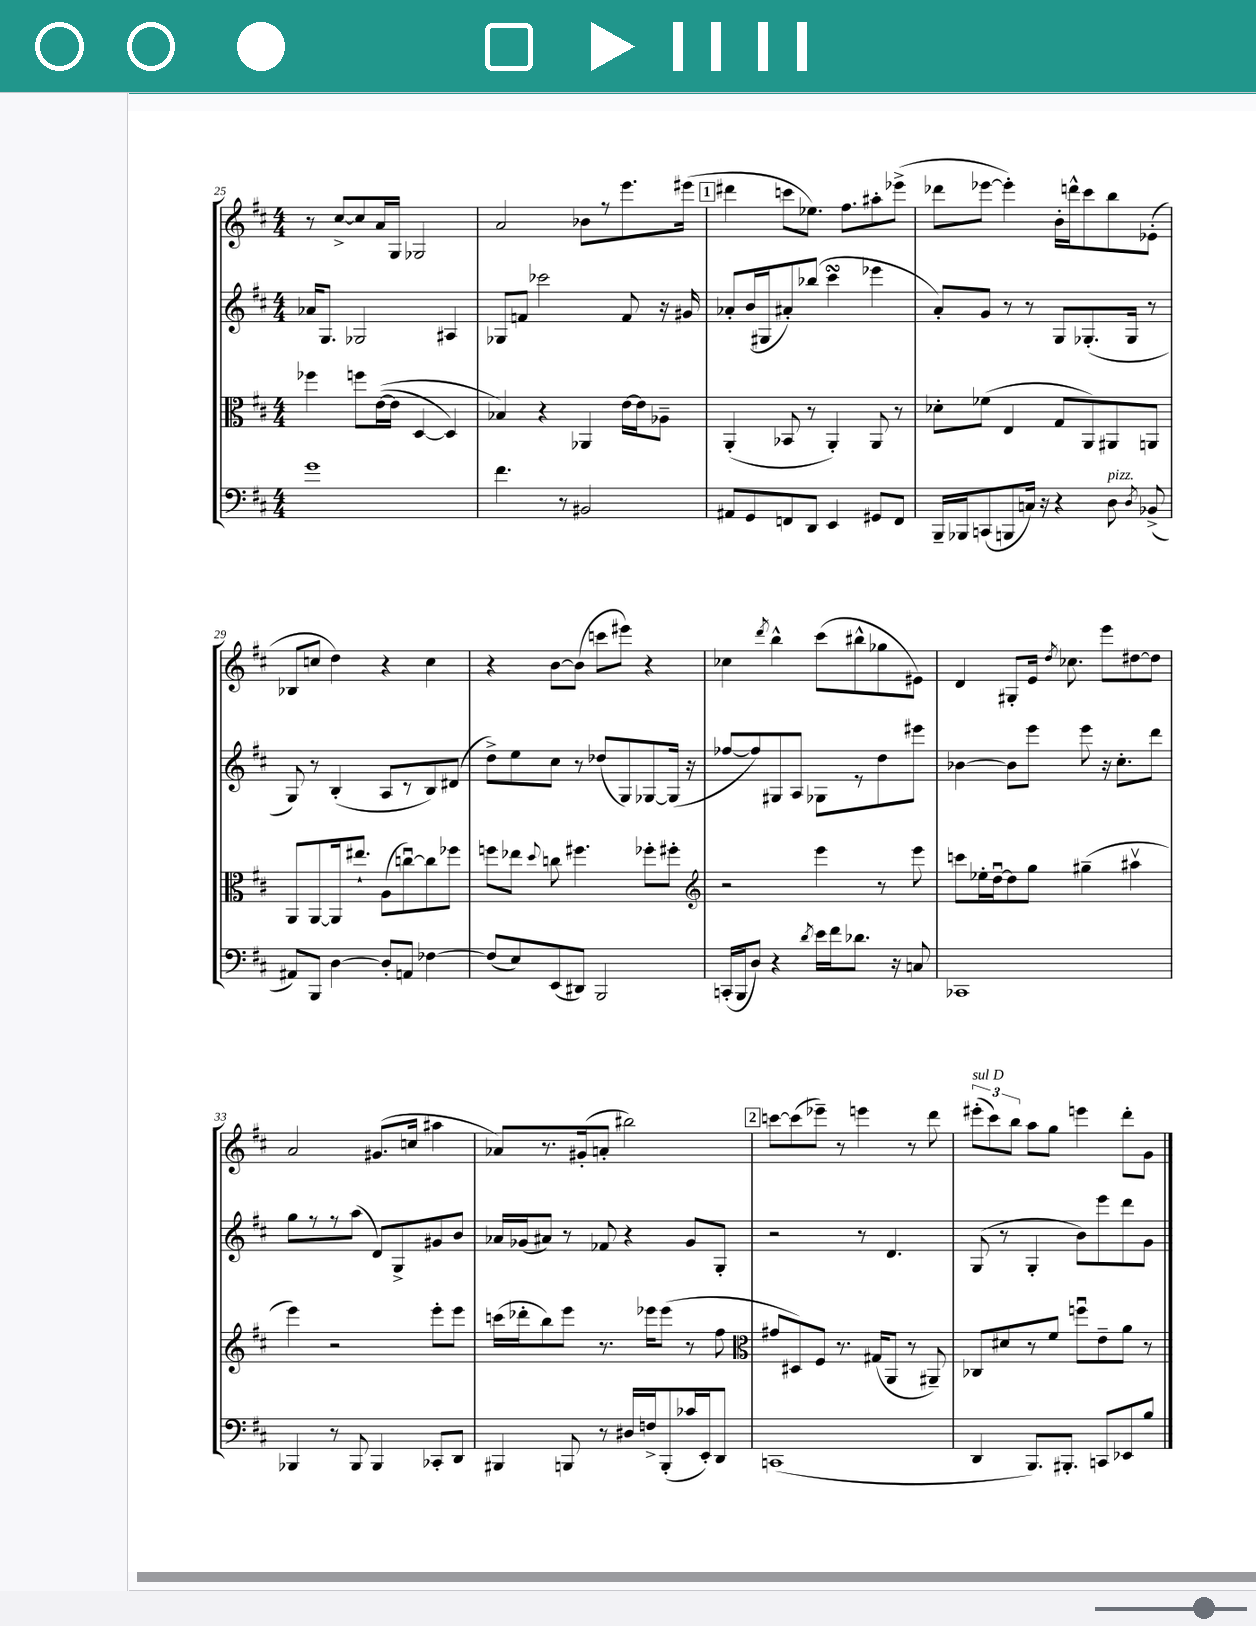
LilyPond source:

<<
\new StaffGroup <<
\new Staff = "s0" {
    \clef treble \key d \major \numericTimeSignature \time 4/4
    \autoBeamOff r8 cis''8[~-> cis''8 a'16 g16] ges2 |
    a'2 bes'8[ r8 e'''8. eis'''16]( |
    \mark \markup { \box "1" } dis'''4 c'''8[ ees''8.]) fis''8.[ ais''8-. ees'''8]->( |
    des'''8[ ees'''8]~ ees'''4-.) b'16[-. d'''16-^ cis'''8 b''8 ees'8]-.( |
    bes8[ c''8] d''4) r4 c''4 |
    r4 b'8[~ b'8]( c'''8[ eis'''8]) r4 |
    ces''4 \acciaccatura { d'''8 } b''4-^ cis'''8[( bis''8-^ ges''8 eis'8]) |
    d'4 gis8[-. e'16] \acciaccatura { d''8 } ces''8. e'''8[ dis''8~ dis''8] |
    a'2 gis'8.[( c''16] ais''4 |
    aes'8[) r8. gis'16-.( a'8]-. bis''2) |
    \mark \markup { \box "2" } c'''8[~ c'''8( ees'''8]--) r8 e'''4 r8 d'''8 |
    \tuplet 3/2 { eis'''8[-.^\markup { \italic "sul D" }( cis'''8) b''8] } a''8[ g''8] e'''4 d'''8[-. g'8] \bar "|." |
}
\new Staff = "s1" {
    \clef treble \key d \major \numericTimeSignature \time 4/4
    \autoBeamOff aes'16[ g8.] ges2 ais4 |
    ges8[ f'8] ces'''2 f'8 r16 gis'16 |
    \mark \markup { \box "1" } aes'8[-. b'16( gis16 ais'8-.) bes''8]( cis'''4\turn ees'''4 |
    a'8[-.) g'8] r8 r8 g8[ ges8.-.( ges16] r8 |
    g8) r8 b4-.( a8[ r8 b8) dis'8]( |
    d''8[->) e''8 cis''8] r8 des''8[( g8) ges8~ ges16]( r16 |
    fes''8[~ fes''8) gis8 a8] ges8[ r8 d''8 eis'''8] |
    bes'4~ bes'8[ e'''8] e'''8 r16 cis''8.[-. d'''8] |
    g''8[ r8 r8 a''8]( d'8[) g8-> gis'8 b'8] |
    aes'16[ ges'16( ais'8]) r8 fes'8 r4 ges'8[ g8]-. |
    \mark \markup { \box "2" } r2 r8 d'4. |
    g8( r8 g4-. b'8[) e'''8 d'''8 g'8] \bar "|." |
}
\new Staff = "s2" {
    \clef alto \key d \major \numericTimeSignature \time 4/4
    \autoBeamOff fes''4 f''8[ e'16~(\( e'16] d4~ d4) |
    bes4\) r4 aes,4 e'16[~ e'16 aes8]-- |
    \mark \markup { \box "1" } a,4-.( bes,8 r8 a,4-.) a,8 r8 |
    des'8[-. fes'8]( e4 g8[ a,8) ais,8 a,8] |
    a,8[ a,8~ a,16 eis''8.]-! a8[( c''8~\downbow) c''8 fes''8] |
    f''8[ ees''8] \appoggiatura { d''8 } c''8 fis''4. fes''8[-. fis''8]-. |
    \clef treble r2 e'''4 r8 e'''8 |
    c'''8[ ees''16-. d''16~\downbow d''8 g''8] gis''4--( ais''4\upbow |
    e'''4) r2 e'''8[-. e'''8] |
    c'''16[( des'''16-. b''8) e'''8] r8. ees'''16[ ees'''8]( r8 fis''8 |
    \mark \markup { \box "2" } \clef alto gis'8[ dis8) fis8] r8. gis16[( a,8] r8 ais,8--) |
    ces8[ dis'8 r8 fis'8] f''8[\downbow e'8-- a'8] r8 \bar "|." |
}
\new Staff = "s3" {
    \clef bass \key d \major \numericTimeSignature \time 4/4
    \autoBeamOff g'1 |
    fis'4. r8 bis,2 |
    \mark \markup { \box "1" } ais,8[ g,8 f,8 d,8] e,4 gis,8[ f,8] |
    b,,16[-- bes,,16 c,8( b,,8 c16]) r16 r4 d8^\markup { \italic "pizz." } \acciaccatura { d8 } bes,8->( |
    ais,8[) b,,8] d4~ d8[-. a,8] fes4~ |
    fes8[( e8) e,8( dis,8]) b,,2 |
    c,16[-.( b,,16 d8]) r4 \acciaccatura { d'8 } e'16[ fis'16 des'8.] r16 c8 |
    ces,1 |
    bes,,4 r8 bes,,8 bes,,4 ces,8[-. d,8] |
    bis,,4 b,,8 r8 dis16[ f16-> b,,8-.( ces'16 e,16-.) d,8] |
    \mark \markup { \box "2" } c,1( |
    d,4 b,,8.[) bis,,8.]-. c,8[ ees,8 b8] \bar "|." |
}
>>
>>
\layout { \context { \Score currentBarNumber = #25 } }
